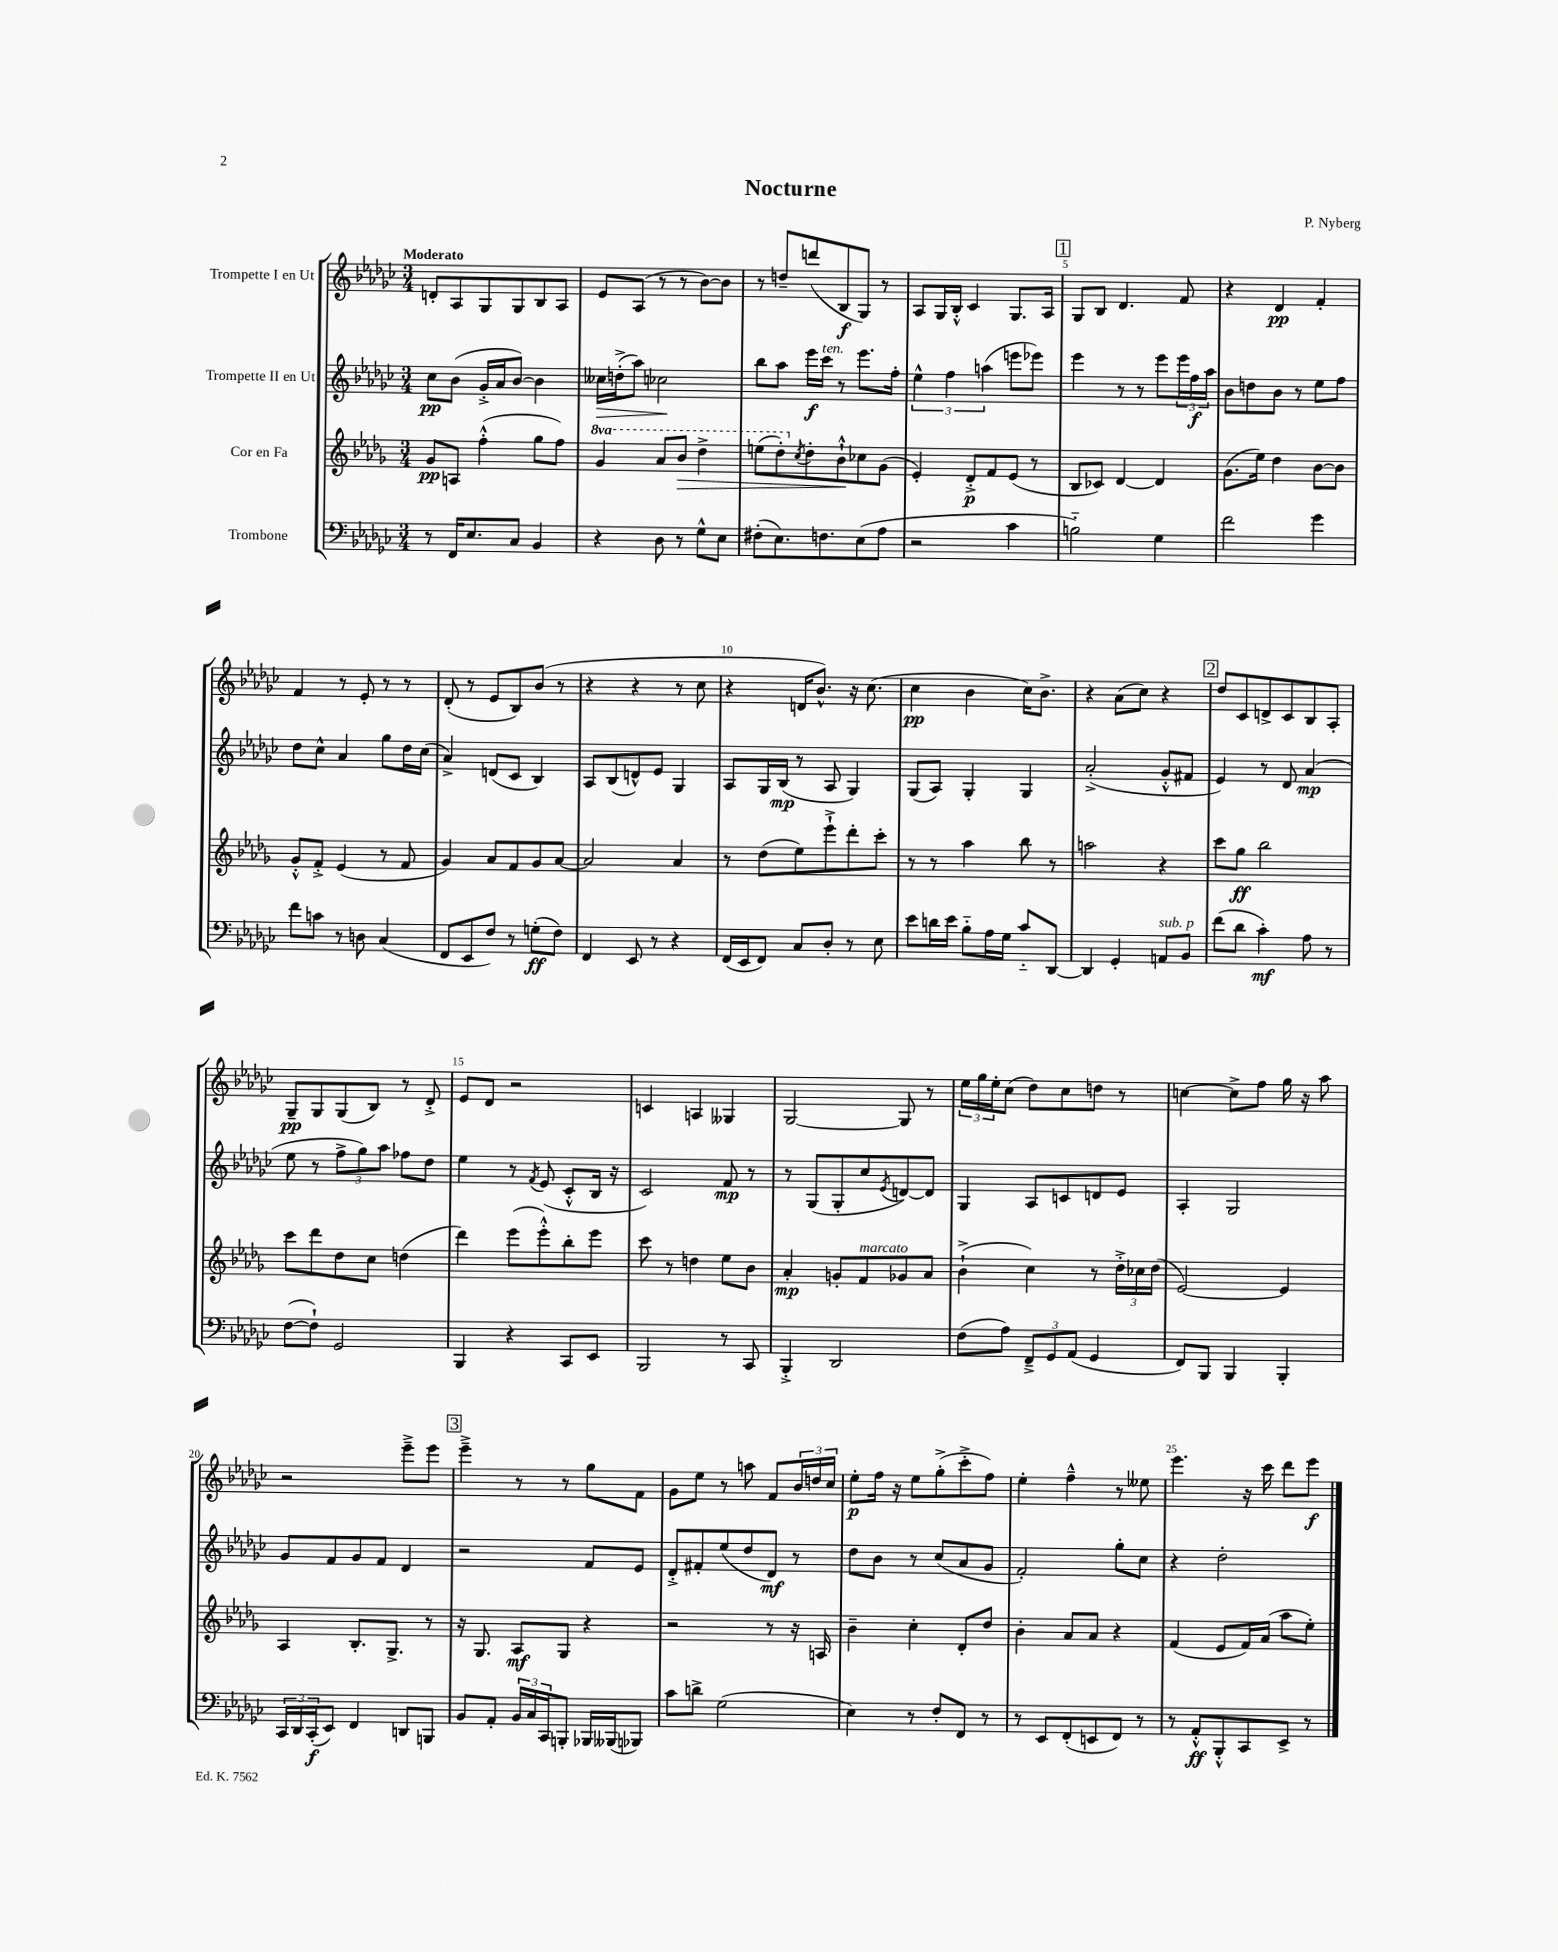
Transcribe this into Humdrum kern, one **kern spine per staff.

**kern	**kern	**kern	**kern
*staff4	*staff3	*staff2	*staff1
*clefF4	*clefG2	*clefG2	*clefG2
*k[b-e-a-d-g-c-]	*k[b-e-a-d-g-]	*k[b-e-a-d-g-c-]	*k[b-e-a-d-g-c-]
*M3/4	*M3/4	*M3/4	*M3/4
8r	8g-	8cc-	8d'
16FF	8A	(8b-	8A-
8.E-	.	.	.
.	(4ff'^^	16g-'^	8G-
.	.	16a-	.
8C-	.	[8b-)	8G-
4BB-	8gg-	4b-]	8B-
.	8ff)	.	8A-
=	=	=	=
4r	4gg-	16cc--	8e-
.	.	(16dd'^	.
.	.	8aa-)	(8A-
8D-	8aa-	2cc-	8r
8r	8bb-	.	8r
8G-^^	4ddd-^	.	[8b-)
8E-	.	.	8b-]
=	=	=	=
(8F#'	(8eee	8bb-	8r
8.E-)	8ddd-')	8aa-	8dd~
.	8qcc	.	.
.	8dd-'	16eee-	(8ddd
8.F	.	16ccc-	.
.	8b-`^^	8r	8B-
(8E-	8cc-	8.eee-	8G-)
8A-	(8g-	.	8r
.	.	16ff'	.
=	=	=	=
2r	4e-')	6ee-^^	8A-
.	.	.	16G-
.	.	6ff	.
.	.	.	16B-'^^
.	8d-'^	.	4c-
.	.	(6aa	.
.	8f	.	.
4c-	(8e-	8eee	8.G-
.	8r	8eee-)	.
.	.	.	16A-
=	=	=	=
2B'~)	8B-	4eee-	8G-
.	8c-)	.	8B-
.	[4d-	8r	4.d-
.	.	8r	.
4G-	4d-]	8eee-	.
.	.	24eee-	8f
.	.	24ff	.
.	.	24aa-	.
=	=	=	=
2f	(8.g-	8b-	4r
.	.	8dd	.
.	16ee-)	.	.
.	4dd-	8b-	4d-
.	.	8r	.
4g-	[8b-	8ee-	4f'
.	8b-]	8ff	.
=	=	=	=
8f	8g-'^^	8dd-	4f
8c	8f'^	8cc-^^	.
8r	(4e-	4a-	8r
8D	.	.	8e-'
(4C-	8r	8gg-	8r
.	8f	16dd-	8r
.	.	(16cc-	.
=	=	=	=
8FF	4g-)	4a-^)	(8d-'
8EE-	.	.	8r
8F)	8a-	(8d	8e-
8r	8f	8c-	8B-)
(8G'	8g-	4B-)	(8b-
8F)	[8a-	.	8r
=	=	=	=
4FF	2a-]	8A-	4r
.	.	(8B-	.
8EE-	.	8d^^)	4r
8r	.	8e-	.
4r	4a-	4G-	8r
.	.	.	8cc-
=	=	=	=
(16FF	8r	8A-	4r
16EE-	.	.	.
8FF)	(8dd-	16G-	.
.	.	(16B-	.
8C-	8ee-)	8r	16d
.	.	.	8.b-^^)
8D-'	8eee-`^	8A-	.
8r	8ddd-'	4G-)	16r
.	.	.	(8.cc-
8E-	8ccc'	.	.
=	=	=	=
8e-	8r	(8G-	4cc-
16d	8r	8A-)	.
16e-	.	.	.
8B-'~	4aa-	4G-'	4b-
16A-	.	.	.
16G-	.	.	.
8c-'~	8bb-	4G-	16cc-)
.	.	.	8.b-^
[8DD-	8r	.	.
=	=	=	=
4DD-]	2aa	(2a-'^	4r
4GG-'	.	.	(8a-
.	.	.	8cc-)
8AA	4r	8g-'^^	4r
8BB-	.	8f#	.
=	=	=	=
(8f	8ccc	4e-)	8dd-
8d-	8gg-	.	8c-
4c-')	2bb-	8r	8d^
.	.	8d-	8c-
8A-	.	(4a-	8B-
8r	.	.	8A-'
=	=	=	=
([8F	8ccc	8ee-	8G-~
8F`])	8ddd-	8r	8G-
2GG-	8dd-	12ff^	(8G-
.	.	12gg-)	.
.	8cc	.	8B-)
.	.	12aa-	.
.	(4dd	8ff-	8r
.	.	8dd-	8d-'^
=	=	=	=
4BBB-	4ddd-)	4ee-	8e-
.	.	.	8d-
4r	(8eee-	8r	2r
.	.	8qf	.
.	8eee-'^^)	(8e-	.
8CC-	8bb-'	8c-'^^	.
8EE-	8eee-	16B-	.
.	.	16r	.
=	=	=	=
2BBB-	8ccc	2c-)	4c
.	8r	.	.
.	4dd	.	4A
8r	8ee-	8f	4G--
8CC-	8b-	8r	.
=	=	=	=
4BBB-'^	4a-'	8r	[2G-
.	.	(8G-	.
2DD-	8g'	8G-'	.
.	8f	8cc-	.
.	.	8qe-	.
.	8g-	[8d)	8G-]
.	8a-	8d]	8r
=	=	=	=
(8F	(4b-`^	4G-	24ee-
.	.	.	24gg-
.	.	.	24ee-'
8A-)	.	.	(8cc-
12FF~^	4cc)	8A-	8dd-)
12GG-	.	.	.
.	.	8c	8cc-
(12AA-	.	.	.
4GG-	8r	8d	8dd
.	24dd-'^	8e-	8r
.	24cc-	.	.
.	(24dd-	.	.
=	=	=	=
8FF)	[2e-)	4A-'	[4cc
8BBB-	.	.	.
4BBB-	.	2G-	8cc^]
.	.	.	8ff
4BBB-'	4e-]	.	16gg-
.	.	.	16r
.	.	.	8aa-
=	=	=	=
24CC-	4A-	8g-	2r
24DD-	.	.	.
(24CC-'	.	.	.
8EE-)	.	8f	.
4FF	8.B-'	8g-	.
.	.	8f	.
.	8.G-^	.	.
8DD	.	4d-	8eee-~^
8BBB	8r	.	8eee-
=	=	=	=
8BB-	16r	2r	4eee-~^
.	8.G-	.	.
8AA-'	.	.	.
24BB-	8A-	.	8r
24C-	.	.	.
24CC-	.	.	.
8BBB'	8G-	.	8r
16BBB-	4r	8f	8gg-
(16BBB--	.	.	.
8BBB-)	.	8e-	8f
=	=	=	=
8c-	2r	8d-'^	8g-
8d^	.	8f#'	8ee-
(2G-	.	(8ee-	8r
.	.	8dd-	8aa
.	8r	8d-)	8f
.	16r	8r	24b-
.	.	.	24dd
.	16A	.	.
.	.	.	24cc-
=	=	=	=
4E-)	4b-~	8dd-	8ee-'
.	.	8b-	16ff
.	.	.	16r
8r	4cc'	8r	8ee-
8F'	.	(8cc-	(8gg-'^
8FF	8d-'	8a-	8ccc-'^
8r	8dd-	8g-	8ff)
=	=	=	=
8r	4b-'	2f')	4ee-'
8EE-	.	.	.
(8FF'	8a-	.	4ff~^^
8EE	8a-	.	.
8FF)	4r	8gg-'	8r
8r	.	8cc-	8ee--
=	=	=	=
8r	(4f	4r	4.eee-
8AA-'^^	.	.	.
8BBB-'^^	8e-	2dd-'	.
8CC-	16f)	.	16r
.	(16a-	.	16ccc-
8EE-^	8aa-	.	8ddd-
8r	8ee-')	.	8eee-
==	==	==	==
*-	*-	*-	*-
